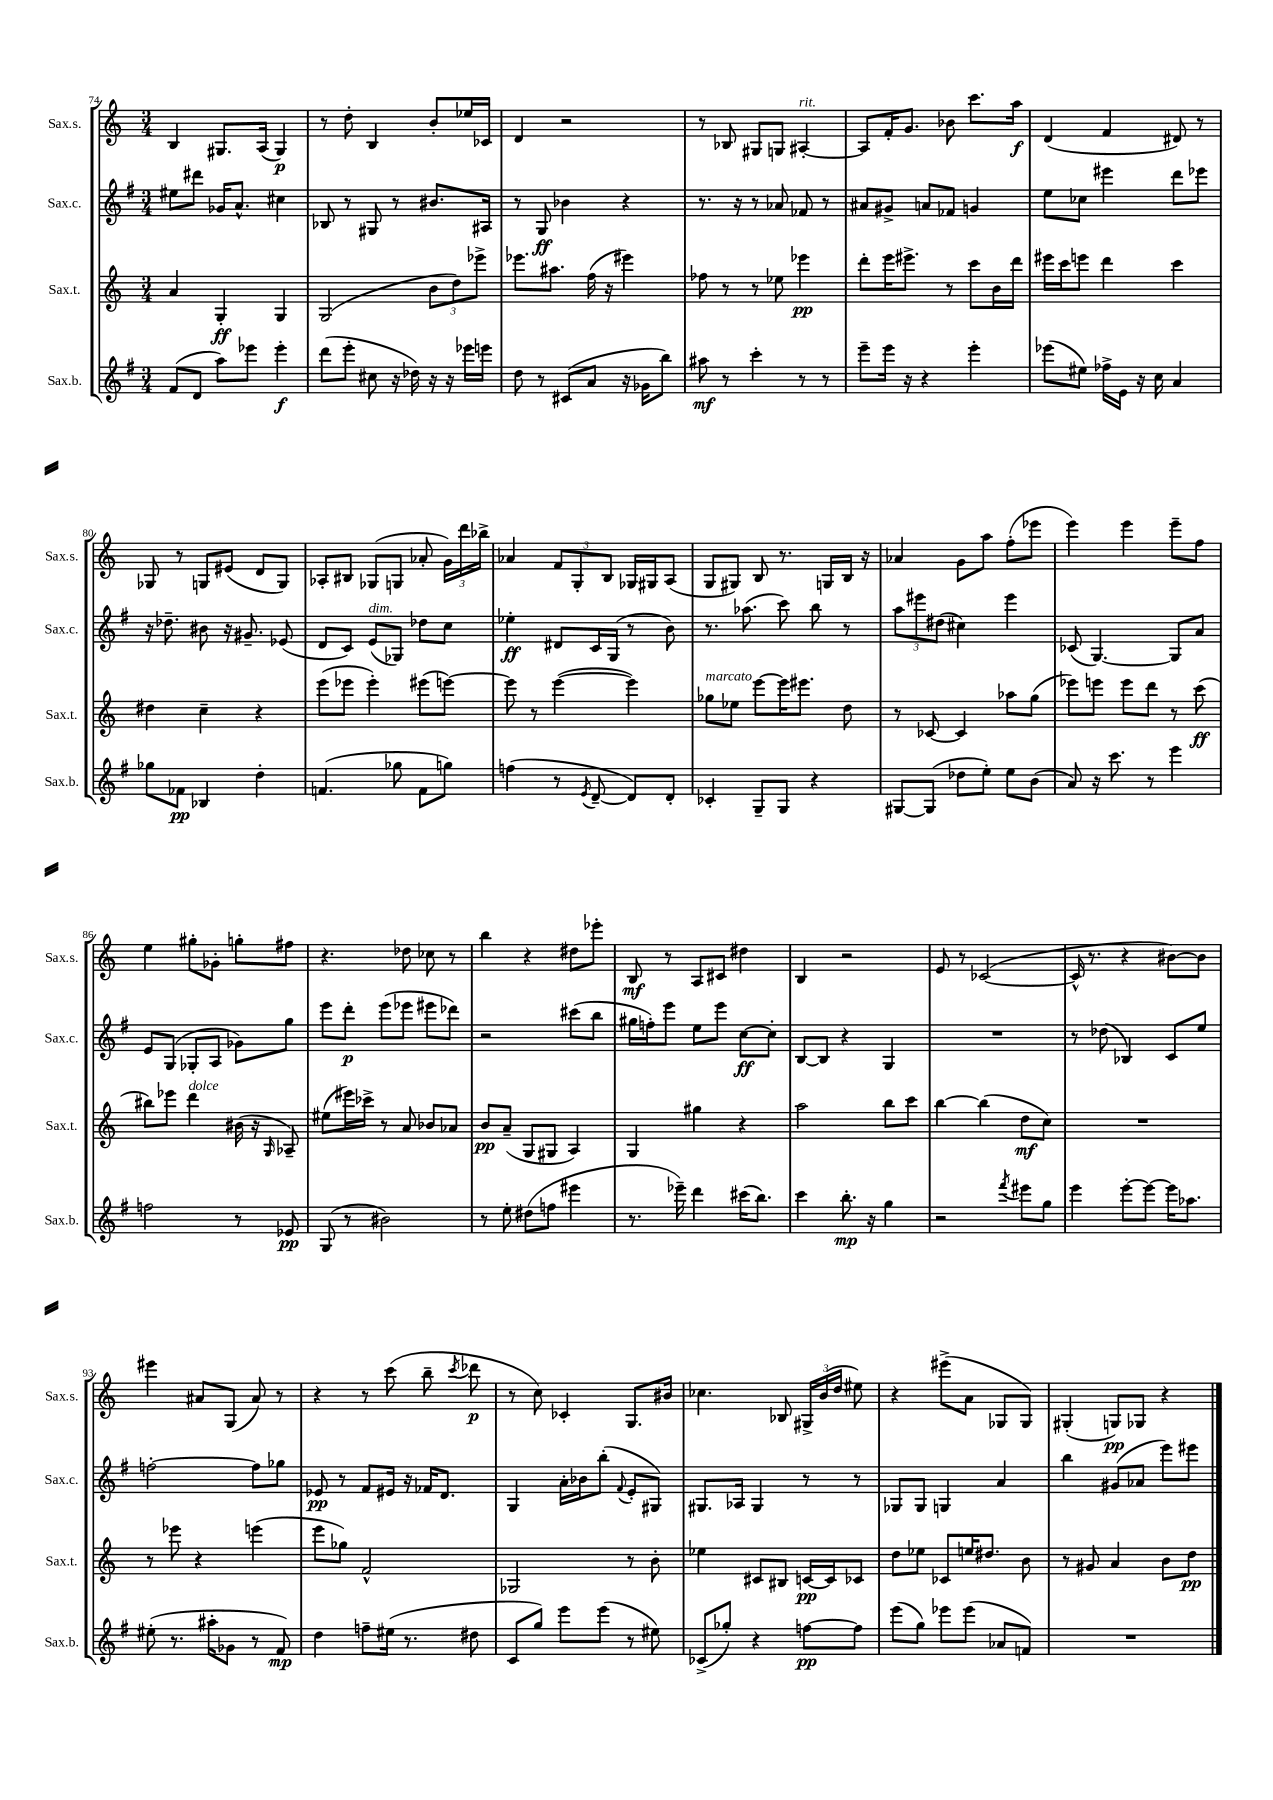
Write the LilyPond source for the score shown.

<<
\new StaffGroup <<
\new Staff = "s0" \with { instrumentName = "Sax.s." shortInstrumentName = "Sax.s." } {
    \clef treble \key c \major \numericTimeSignature \time 3/4
    \autoBeamOff b4 gis8.[ a16]( gis4\p) |
    r8 d''8-. b4 b'8[-. ees''16 ces'16] |
    d'4 r2 |
    r8 bes8 gis8[ g8] ais4~-.^\markup { \italic "rit." } |
    ais8[ f'16-. g'8.] bes'8 c'''8.[ a''16]\f |
    d'4( f'4 dis'8) r8 |
    ges8 r8 g8[ eis'8]( d'8[ g8]) |
    aes8[-. bis8] ges8[( g8] aes'8-. \tuplet 3/2 { g'16[) d'''16 bes''16]-> } |
    aes'4 \tuplet 3/2 { f'8[ g8-. b8] } ges16[ gis16 a8]( |
    g8[ gis8]) b8 r8. g16[ b16] r16 |
    aes'4 g'8[ a''8] f''8[-.( ees'''8] |
    e'''4) e'''4 e'''8[-- f''8] |
    e''4 gis''8[-. ges'8]-. g''8[-. fis''8] |
    r4. des''8 ces''8 r8 |
    b''4 r4 dis''8[ ees'''8]-. |
    b8\mf r8 a8[ cis'8] dis''4 |
    b4 r2 |
    e'8 r8 ces'2~( |
    ces'16-^ r8. r4 bis'8[~) bis'8] |
    eis'''4 ais'8[ g8]( ais'8) r8 |
    r4 r8 c'''8( b''8-- \acciaccatura { c'''8 } des'''8\p |
    r8 c''8) ces'4-. g8.[ bis'16] |
    ces''4. bes8 \tuplet 3/2 { gis16[-> b'16( d''16] } eis''8) |
    r4 eis'''8[->( a'8] ges8[ ges8]) |
    gis4-.( g8[\pp) ges8] r4 \bar "|." |
}
\new Staff = "s1" \with { instrumentName = "Sax.c." shortInstrumentName = "Sax.c." } {
    \clef treble \key g \major \numericTimeSignature \time 3/4
    \autoBeamOff eis''8[ dis'''8] ges'16[ a'8.]-^ cis''4 |
    bes8 r8 gis8 r8 bis'8.[ ais16] |
    r8 g8\ff bes'4 r4 |
    r8. r16 r8 aes'8 fes'8 r8 |
    ais'8[ gis'8]-> a'8[ fes'8] g'4 |
    e''8[ ces''8] eis'''4 d'''8[ ees'''8] |
    r16 des''8.-- bis'8 r16 gis'8.-- ees'8( |
    d'8[ c'8]) e'8[^\markup { \italic "dim." }( ges8]) des''8[ c''8] |
    ees''4-.\ff dis'8[ c'16 g16]( r8 b'8) |
    r8. aes''8.( c'''8) b''8 r8 |
    \tuplet 3/2 { a''8[ eis'''8 dis''8]( } cis''4) eis'''4 |
    ces'8( g4.~) g8[ a'8] |
    e'8[ g8]( ges8[-. a8] ges'8[) g''8] |
    e'''8[ d'''8]-.\p e'''8[( ees'''8] eis'''8[ des'''8]) |
    r2 cis'''8[( b''8] |
    gis''16[ f''16-.) e'''8] e''8[ e'''8] c''8[~\ff c''8]-. |
    b8[~ b8] r4 g4 |
    R2. |
    r8 des''8( bes4) c'8[ e''8] |
    f''2~-. f''8[ ges''8] |
    ees'8\pp r8 fis'8[ eis'16] r16 fes'16[ d'8.] |
    g4 a'16[-. bes'16 b''8]-.( \appoggiatura { fis'8 } e'8[-. gis8]) |
    gis8.[ aes16] gis4 r8 r8 |
    ges8[ ges8] g4 a'4 |
    b''4 gis'8[( aes'8] e'''8[) eis'''8] \bar "|." |
}
\new Staff = "s2" \with { instrumentName = "Sax.t." shortInstrumentName = "Sax.t." } {
    \clef treble \key c \major \numericTimeSignature \time 3/4
    \autoBeamOff a'4 g4-.\ff g4 |
    g2( \tuplet 3/2 { b'8[ d''8) ees'''8]-> } |
    ees'''8.[ ais''8.] f''16( r16 eis'''4) |
    fes''8 r8 r8 ees''8 ees'''4\pp |
    d'''8[-. e'''16 eis'''8.]-> r8 c'''8[ b'16 d'''16] |
    eis'''16[ c'''16 e'''8] d'''4 c'''4 |
    dis''4 c''4-- r4 |
    e'''8[( ees'''8] ees'''4-.) eis'''8[( e'''8]~) |
    e'''8 r8 e'''4~( e'''4) |
    ges''8[^\markup { \italic "marcato" } ees''8] e'''8[~ e'''16 eis'''8.] d''8 |
    r8 ces'8~ ces'4 aes''8[ g''8]( |
    ees'''8[) e'''8] e'''8[ d'''8] r8 c'''8\ff( |
    bis''8[) ees'''8] d'''4^\markup { \italic "dolce" } bis'16( r16 \grace { g16 } aes8--) |
    eis''8[( eis'''16) ces'''16]-> r8 a'8 bes'8[ aes'8] |
    b'8[\pp a'8]--( g8[ gis8] a4) |
    g4 gis''4 r4 |
    a''2 b''8[ c'''8] |
    b''4~ b''4( d''8[\mf c''8]) |
    R2. |
    r8 ees'''8 r4 e'''4( |
    e'''8[ ges''8]) f'2-^ |
    ges2 r8 b'8-. |
    ees''4 cis'8[ bis8] c'16[~\pp c'16 ces'8] |
    d''8[ ees''8] ces'8[ e''16 dis''8.] b'8 |
    r8 gis'8 a'4 b'8[ d''8]\pp \bar "|." |
}
\new Staff = "s3" \with { instrumentName = "Sax.b." shortInstrumentName = "Sax.b." } {
    \clef treble \key g \major \numericTimeSignature \time 3/4
    \autoBeamOff fis'8[( d'8] a''8[) ees'''8] ees'''4-.\f |
    d'''8[( e'''8]-. cis''8 r16 des''16) r16 r16 ees'''16[ e'''16] |
    d''8 r8 cis'8[( a'8] r16 ges'16[ b''8]) |
    ais''8\mf r8 c'''4-. r8 r8 |
    e'''8[-- e'''16] r16 r4 e'''4-. |
    ees'''8[( eis''8]) fes''16[-> e'16] r16 c''16 a'4 |
    ges''8[ fes'8]\pp bes4 d''4-. |
    f'4.( ges''8 f'8[ g''8]) |
    f''4( r8 \acciaccatura { e'8 } d'8~-- d'8[) d'8]-. |
    ces'4-. g8[-- g8] r4 |
    gis8[~ gis8]( des''8[ e''8]-.) e''8[ b'8]( |
    a'8) r16 c'''8. r8 e'''4 |
    f''2 r8 ees'8\pp |
    g8( r8 bis'2) |
    r8 e''8-. dis''8[( f''8] eis'''4 |
    r8. ees'''16--) d'''4 cis'''16[( b''8.]) |
    c'''4 b''8.-.\mp r16 g''4 |
    r2 \acciaccatura { fis'''8 } eis'''8[ g''8] |
    e'''4 e'''8[~-. e'''8]~ e'''16[ aes''8.] |
    eis''8-.( r8. ais''16[-. ges'8] r8 fis'8\mp) |
    d''4 f''8[-- eis''16]( r8. dis''8 |
    c'8[ g''8]) e'''8[ e'''8]( r8 eis''8) |
    ces'8[->( ges''8]-.) r4 f''8[~\pp f''8] |
    e'''8[( g''8]) ees'''8[ ees'''8]( aes'8[ f'8]) |
    R2. \bar "|." |
}
>>
>>
\layout { \context { \Score currentBarNumber = #74 } }
